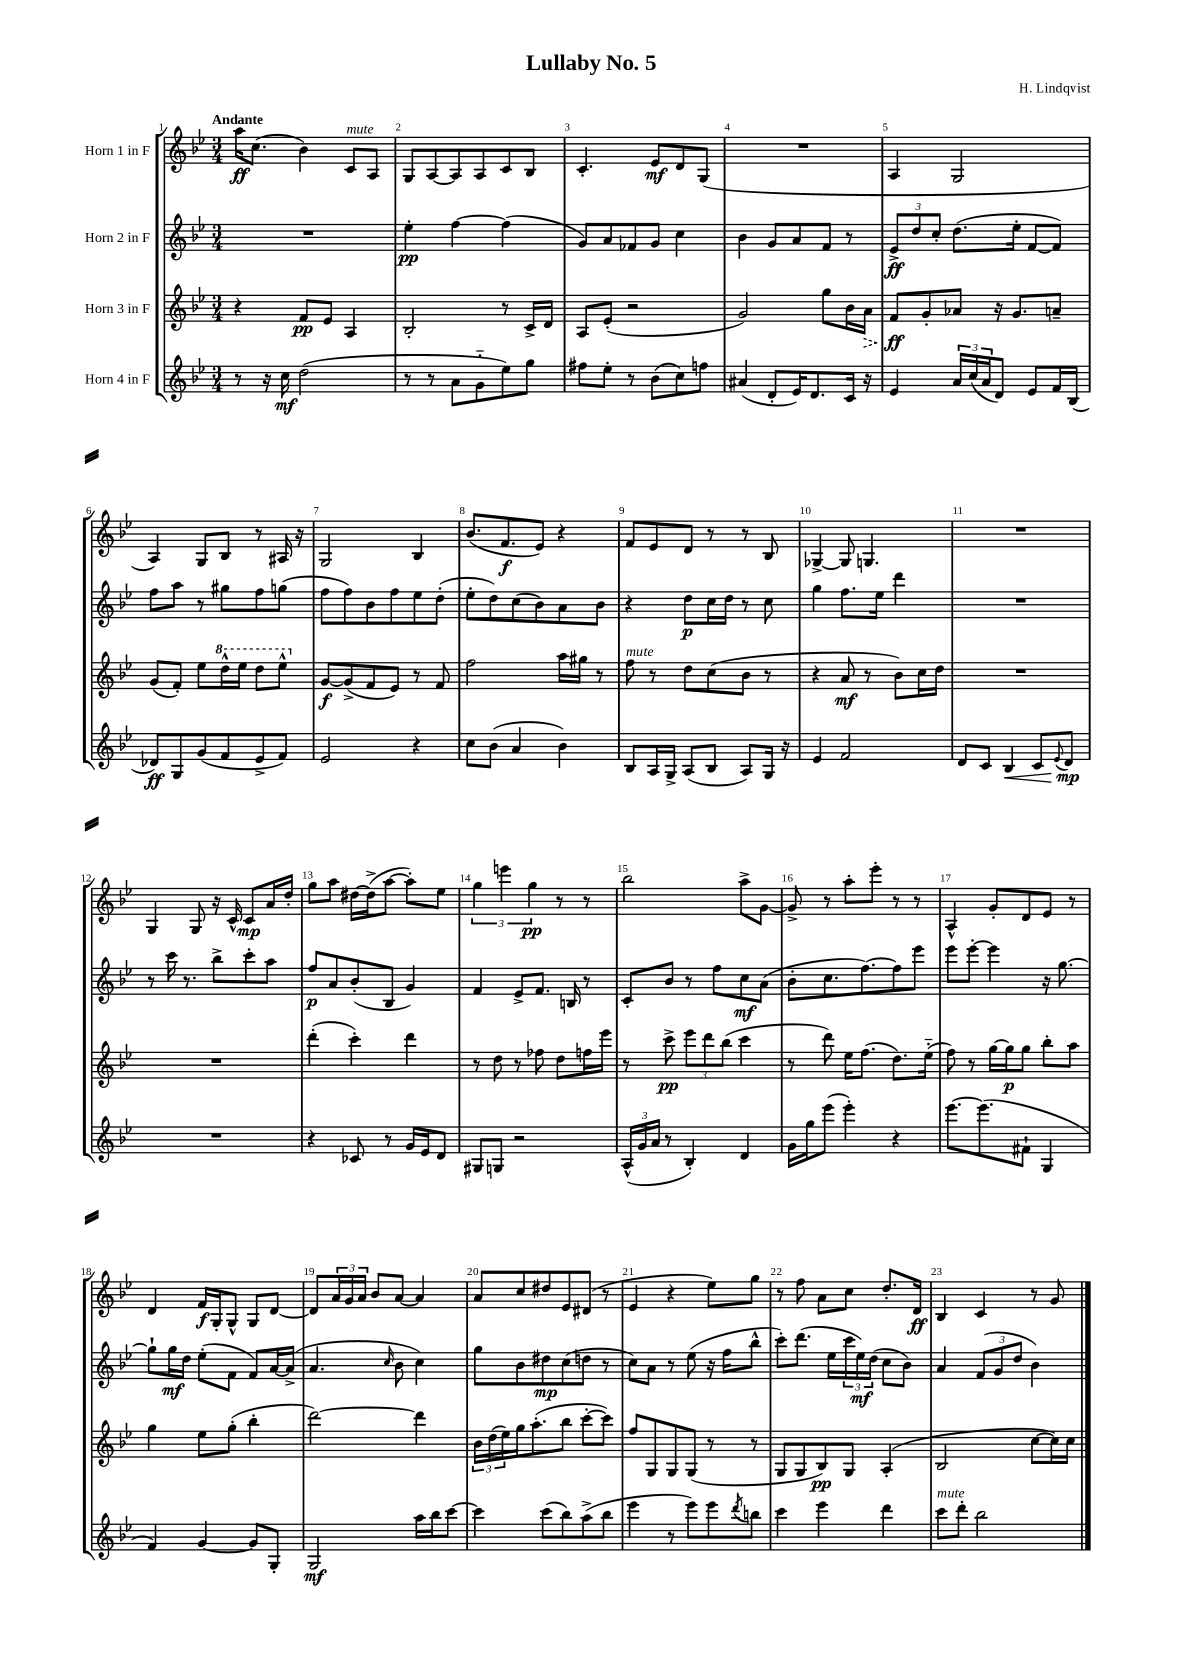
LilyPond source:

\header { title = "Lullaby No. 5" composer = "H. Lindqvist" }
<<
\new StaffGroup <<
\new Staff = "s0" \with { instrumentName = "Horn 1 in F" } {
    \clef treble \key bes \major \numericTimeSignature \time 3/4 \tempo "Andante"
    a''16\ff c''8.( bes'4) c'8^\markup { \italic "mute" } a8 |
    g8 a8~ a8 a8 c'8 bes8 |
    c'4.-. ees'8\mf d'8 g8( |
    R2. |
    a4 g2 |
    a4) g8 bes8 r8 ais16 r16 |
    g2 bes4 |
    bes'8.( f'8.\f ees'8) r4 |
    f'8 ees'8 d'8 r8 r8 bes8 |
    ges4~-> ges8 g4. |
    R2. |
    g4 g8 r16 c'16-^ c'8\mp a'16 d''16-. |
    g''8 a''8 dis''16~ dis''16->( a''8~ a''8-.) ees''8 |
    \tuplet 3/2 { g''4 e'''4 g''4\pp } r8 r8 |
    bes''2 a''8-> g'8~ |
    g'8-> r8 a''8-. ees'''8-. r8 r8 |
    a4-^ g'8-. d'8 ees'8 r8 |
    d'4 f'16\f g16-. g8-^ g8 d'8~ |
    d'8 \tuplet 3/2 { a'16 g'16 a'16 } bes'8 a'8~ a'4 |
    a'8 c''8 dis''8 ees'8 dis'8( r8 |
    ees'4 r4 ees''8) g''8 |
    r8 f''8 a'8 c''8 d''8.-. d'16\ff |
    bes4 c'4 r8 g'8 \bar "|." |
}
\new Staff = "s1" \with { instrumentName = "Horn 2 in F" } {
    \clef treble \key bes \major \numericTimeSignature \time 3/4
    R2. |
    ees''4-.\pp f''4~ f''4( |
    g'8) a'8 fes'8 g'8 c''4 |
    bes'4 g'8 a'8 f'8 r8 |
    \tuplet 3/2 { ees'8->\ff d''8 c''8-. } d''8.( ees''16-. f'8~ f'8) |
    f''8 a''8 r8 gis''8 f''8 g''8( |
    f''8 f''8) bes'8 f''8 ees''8 d''8-.( |
    ees''8-. d''8) c''8( bes'8) a'8 bes'8 |
    r4 d''8\p c''16 d''16 r8 c''8 |
    g''4 f''8. ees''16 d'''4 |
    R2. |
    r8 c'''16 r8. bes''8-> c'''8-. a''8 |
    f''8\p a'8 bes'8-.( bes8 g'4) |
    f'4 ees'8-> f'8. b16 r8 |
    c'8-. bes'8 r8 f''8 c''8\mf a'8( |
    bes'8-. c''8. f''8.~) f''8 ees'''8 |
    ees'''8 ees'''8~-. ees'''4 r16 g''8.~ |
    g''8-! g''16\mf d''16 ees''8-.( f'8 f'8) a'16~ a'16->( |
    a'4. \grace { c''16 } bes'8 c''4) |
    g''8 bes'8 dis''8\mp c''8( d''8 r8 |
    c''8) a'8 r8 ees''8( r16 f''16 bes''8-^ |
    c'''8-.) d'''8.( ees''16 \tuplet 3/2 { c'''16 ees''16\mf) d''16( } c''8 bes'8) |
    a'4 \tuplet 3/2 { f'8( g'8 d''8 } bes'4) \bar "|." |
}
\new Staff = "s2" \with { instrumentName = "Horn 3 in F" } {
    \clef treble \key bes \major \numericTimeSignature \time 3/4
    r4 f'8\pp ees'8 a4 |
    bes2-. r8 c'16-> d'16 |
    a8 ees'8-.( r2 |
    g'2) g''8 bes'16 \once \override Hairpin.style = #'dashed-line a'16\> |
    f'8\ff\! g'8-. aes'8 r16 g'8. a'8-- |
    g'8( f'8-.) ees''8 \ottava #1 d'''16-^ ees'''16 d'''8 ees'''8-^ \ottava #0 |
    g'8~\f g'8->( f'8 ees'8) r8 f'8 |
    f''2 a''16 gis''16 r8 |
    f''8^\markup { \italic "mute" } r8 d''8 c''8( bes'8 r8 |
    r4 a'8\mf r8 bes'8) c''16 d''16 |
    R2. |
    R2. |
    d'''4-.( c'''4-.) d'''4 |
    r8 d''8 r8 fes''8 d''8 f''16 ees'''16 |
    r8 c'''8->\pp \tuplet 3/2 { ees'''8 d'''8 bes''8( } c'''4 |
    r8 d'''8) ees''16 f''8.( d''8.) ees''16-_( |
    f''8) r8 g''16~ g''16\p g''8 bes''8-. a''8 |
    g''4 ees''8 g''8-.( bes''4-. |
    d'''2~) d'''4 |
    \tuplet 3/2 { bes'16 d''16( ees''16) } g''16 a''8.-.( bes''8 c'''8~-. c'''8) |
    f''8 g8 g8 g8( r8 r8 |
    g8 g8 bes8\pp) g8 a4-.( |
    bes2 c''8~ c''16) c''16 \bar "|." |
}
\new Staff = "s3" \with { instrumentName = "Horn 4 in F" } {
    \clef treble \key bes \major \numericTimeSignature \time 3/4
    r8 r16 c''16\mf d''2( |
    r8 r8 a'8 g'8-_ ees''8) g''8 |
    fis''8 ees''8-. r8 bes'8( c''8) f''8 |
    ais'4( d'8-. ees'16) d'8. c'16 r16 |
    ees'4 \tuplet 3/2 { a'16 c''16( a'16 } d'8) ees'8 f'16 bes16( |
    des'8\ff) g8 g'8( f'8 ees'8-> f'8) |
    ees'2 r4 |
    c''8 bes'8( a'4 bes'4) |
    bes8 a16 g16-> a8( bes8 a8) g16 r16 |
    ees'4 f'2 |
    d'8 c'8 bes4\< c'8 \appoggiatura { ees'8 } d'8\mp\! |
    R2. |
    r4 ces'8 r8 g'16 ees'16 d'8 |
    gis8 g8 r2 |
    \tuplet 3/2 { a16-^( g'16 a'16 } r8 bes4-.) d'4 |
    g'16 g''16 ees'''8( ees'''4-.) r4 |
    ees'''8.~ ees'''8.( fis'8-! g4 |
    f'4) g'4~ g'8 g8-. |
    g2\mf a''16 bes''16 c'''8~ |
    c'''4 c'''8( bes''8) a''8->( bes''8 |
    ees'''4 r8 ees'''8) ees'''8 \acciaccatura { d'''8 } b''8 |
    c'''4 ees'''4 d'''4 |
    c'''8^\markup { \italic "mute" } d'''8-. bes''2 \bar "|." |
}
>>
>>
\layout { \context { \Score \override BarNumber.break-visibility = ##(#f #t #t) barNumberVisibility = #all-bar-numbers-visible } }
